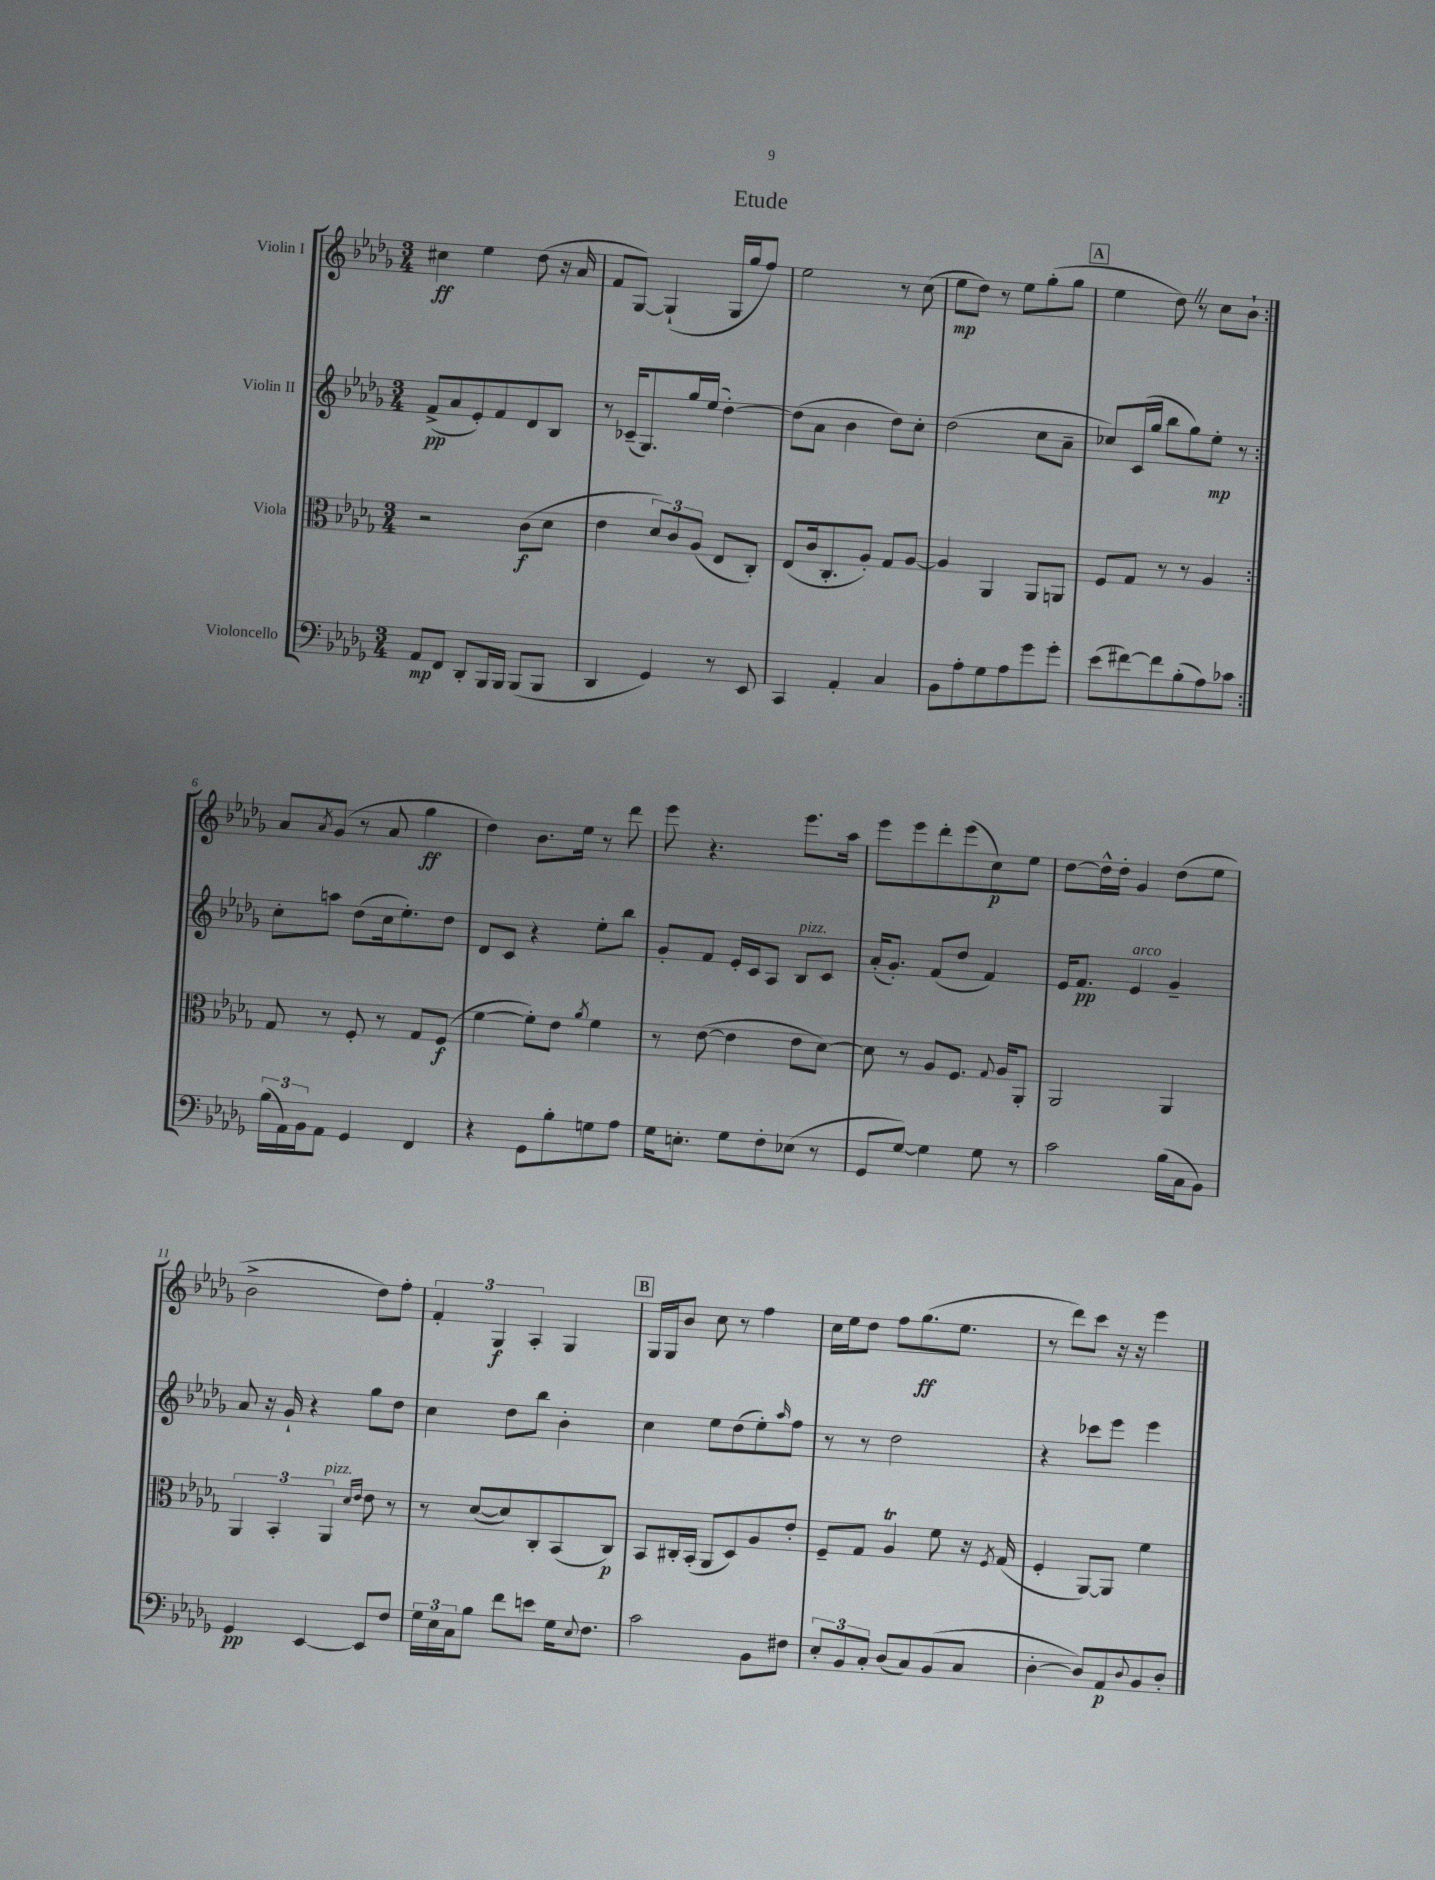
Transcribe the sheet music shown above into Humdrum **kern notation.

**kern	**kern	**kern	**kern
*staff4	*staff3	*staff2	*staff1
*clefF4	*clefC3	*clefG2	*clefG2
*k[b-e-a-d-g-]	*k[b-e-a-d-g-]	*k[b-e-a-d-g-]	*k[b-e-a-d-g-]
*M3/4	*M3/4	*M3/4	*M3/4
8AA-	2r	(8f^	4cc#
8FF	.	8a-	.
8DD-'	.	8e-')	4ee-
16BBB-	.	8f	.
16BBB-	.	.	.
(8BBB-	(8c	8d-	(8dd-
8BBB-	8d-	8B-	16r
.	.	.	16a-
=	=	=	=
4DD-	4e-	8r	8f
.	.	(16c-~	[8G-)
.	.	8.G-)	.
4GG-)	12d-)	.	(4G-`]
.	12c	.	.
.	.	16gg-	.
.	(12A-	.	.
.	.	(16ee-	.
8r	8E-	[4dd-')	16G-
.	.	.	16gg-
8EE-	8C')	.	8ff)
=	=	=	=
4CC	(8E-	(8dd-]	2ee-
.	16c	8a-	.
.	8.C'	.	.
4AA-'	.	4b-	.
.	8A-')	.	.
4C	8G-	8dd-)	8r
.	[8A-	8cc'	(8cc
=	=	=	=
8BB-	4A-]	(2dd-	8ee-
8A-'	.	.	8dd-)
8G-	4AA-	.	8r
8A-	.	.	8ee-
8g-	8AA-	8cc	(8gg-'
8g-'	8AA	8a-~	8gg-
=	=	=	=
(8e-	8F	8cc-)	4ee-
[8f#)	8G-	(16c	.
.	.	16gg-	.
8f#]	8r	8bb-	8dd-)
(8B-'	8r	8gg-)	8r
8A-)	4A-	8ee-'	8cc
8c-	.	8r	8b-`
=:|!	=:|!	=:|!	=:|!
(24B-	8G-	8cc'	8a-
24AA-)	.	.	.
24BB-	.	.	.
.	.	.	8qa-
8AA-	8r	8aa	(8g-
4GG-	8F'	(8dd-	8r
.	8r	16cc	8a-
.	.	8.ee-')	.
4FF	8G-	.	4gg-
.	(8F	8dd-	.
=	=	=	=
4r	[4f	8d-	4dd-)
.	.	8c	.
8GG-	8f'])	4r	8.b-
8B-'	8e-	.	.
.	.	.	16ee-
.	8qa-	.	.
8G	4f	8ee-'	8r
8A-	.	8bb-	8ddd-
=	=	=	=
16G-	8r	8g-'	8eee-
8.E'	.	.	.
.	([8e-	8f	4.r
8G-	4e-]	16e-'	.
.	.	16c	.
8F'	.	8A-	.
(8E-	8e-	8B-	8.eee-
8r	[8d-)	8c	.
.	.	.	16aa-
=	=	=	=
8GG-	8d-]	(16a-'	8eee-
.	.	8.g-')	.
[8G-)	8r	.	8eee-
4G-]	8A-	(8f	8ddd-'
.	8.F	8dd-	(8eee-
8G-	.	4f)	8cc)
.	8qqG-	.	.
.	16A-	.	.
8r	8AA-'	.	8ee-
=	=	=	=
2c	2AA-	16e-	[8dd-
.	.	8.f	.
.	.	.	16dd-^^]
.	.	.	16dd-'
.	.	4e-	4g-
(16B-	4AA-	4g-~	(8dd-
16C	.	.	.
8BB-)	.	.	8ee-
=	=	=	=
4GG-	6AA-	8a-	2b-^
.	.	16r	.
.	6BB-'	.	.
.	.	16g-`	.
[4EE-	.	4r	.
.	6AA-	.	.
.	16qqd-	.	.
.	16qqe-	.	.
8EE-]	8e-	8gg-	8dd-)
8F	8r	8dd-	8ff'
=	=	=	=
24G-	8r	4cc	6f'
24E-	.	.	.
24C	.	.	.
8B-	([8d-	.	.
.	.	.	6G-
8f	8d-])	8dd-	.
.	.	.	6A-'
8e	8C'	8bb-	.
16G-	(8BB-	4b-'	4G-
8qqE-	.	.	.
8.F	.	.	.
.	8C)	.	.
=	=	=	=
2c	8BB-	4cc	16G-
.	.	.	16G-
.	16C#'	.	8b-
.	(16BB-'	.	.
.	8AA-	8ee-	8cc
.	8D-)	(8dd-	8r
8BB-	8A-	8ee-')	4ff
.	.	16qqaa-	.
8F#	8e-'	8ff	.
=	=	=	=
12E-'	8F~	8r	16cc
.	.	.	16ee-
12BB-	.	.	.
.	8G-	8r	8dd-
12C'	.	.	.
(8D-	4A-	2dd-	8ff
8C)	.	.	(8.gg-
(8BB-	8f	.	.
.	.	.	8.ee-
8C	16r	.	.
.	8qF	.	.
.	(16G-	.	.
=	=	=	=
[4D-'	4F'	4r	8r
.	.	.	8ddd-)
8D-])	[8AA-)	8ccc-	8ccc
8AA-	8AA-]	8eee-	16r
.	.	.	16r
8qqD-	.	.	.
8BB-	4f	4eee-	4eee-
8D-'	.	.	.
==	==	==	==
*-	*-	*-	*-
